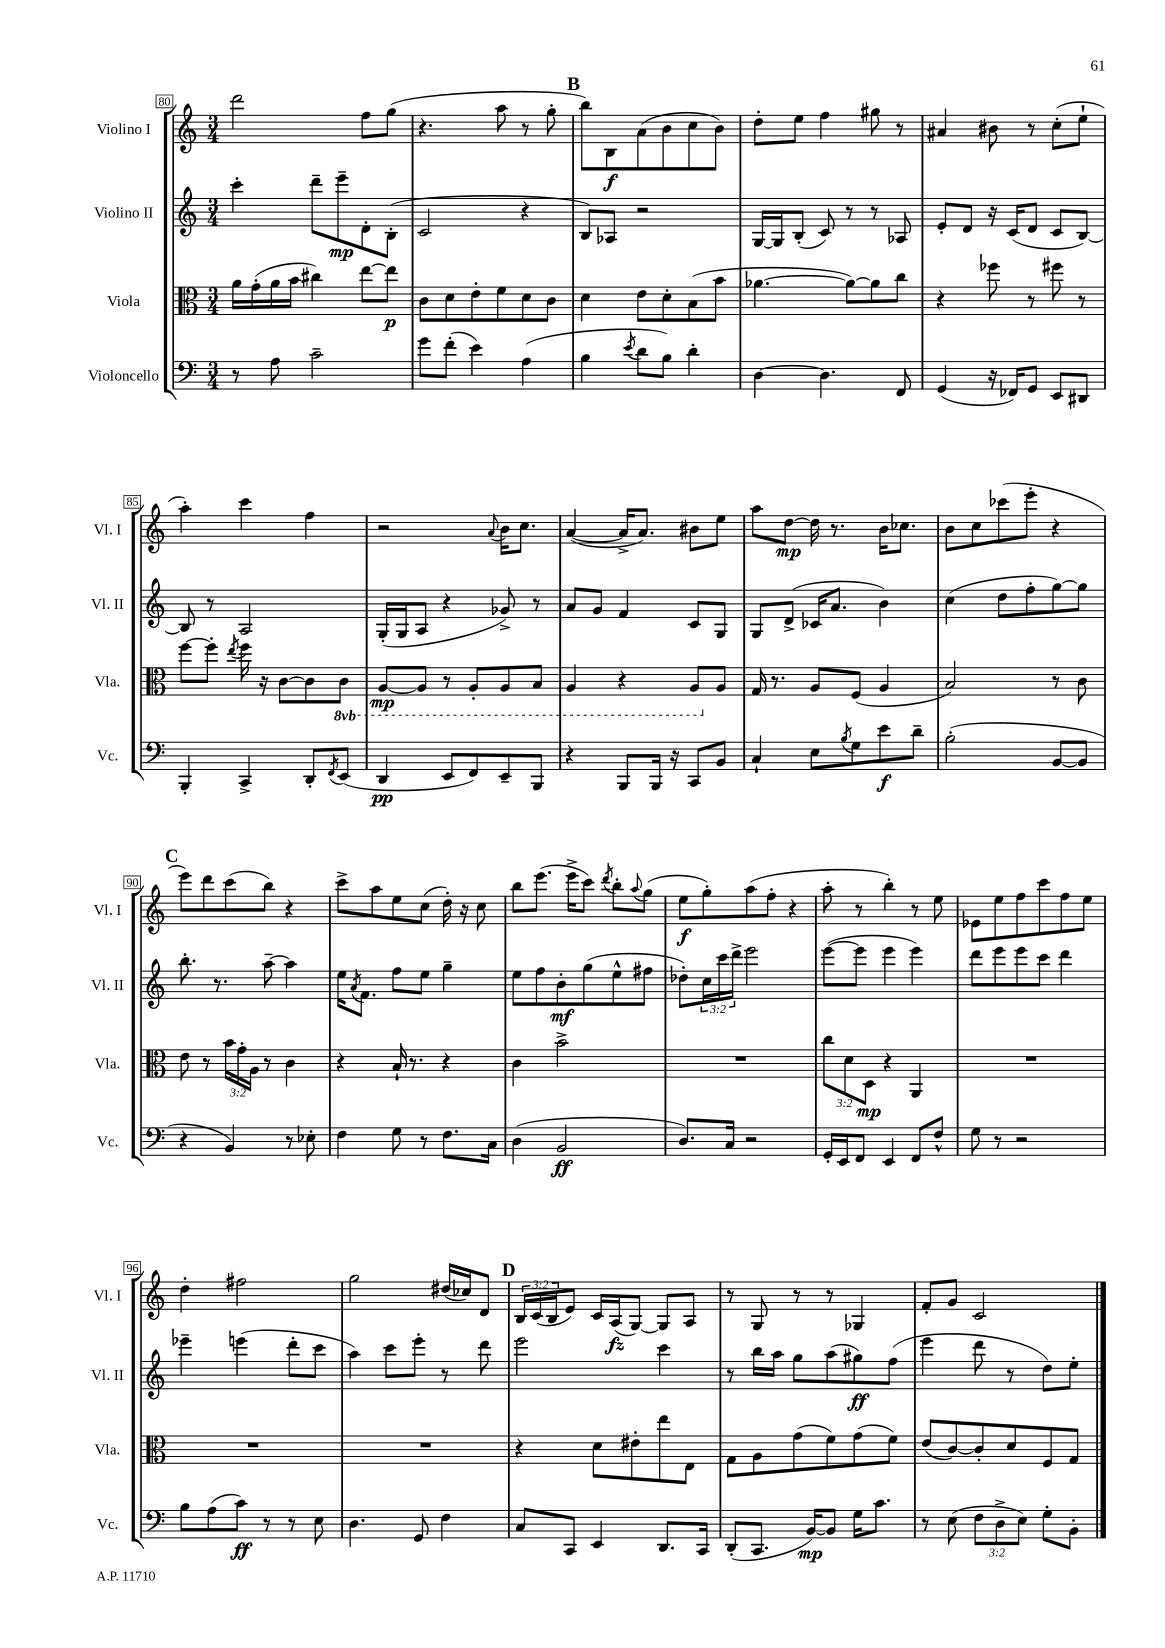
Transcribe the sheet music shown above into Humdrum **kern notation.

**kern	**kern	**kern	**kern
*staff4	*staff3	*staff2	*staff1
*clefF4	*clefC3	*clefG2	*clefG2
*k[]	*k[]	*k[]	*k[]
*M3/4	*M3/4	*M3/4	*M3/4
8r	16a	4ccc'	2ddd
.	(16g'	.	.
8A	16a	.	.
.	16b	.	.
2c~	4cc#)	8ddd~	.
.	.	8eee~	.
.	[8ee	8d'	8ff
.	8ee]	(8B'	(8gg
=	=	=	=
8g	8c	2c	4.r
(8f'	8d	.	.
4e)	8e'	.	.
.	8f	.	8aa
(4A	8d	4r	8r
.	8c	.	8gg'
=	=	=	=
4B	4d	8B)	8bb)
.	.	8A-	8B
8qe	.	.	.
8d	8e	2r	(8a
8B)	8d'	.	8b
4d'	(8B	.	8cc
.	8b	.	8b)
=	=	=	=
[4D	[4.a-	[16G	8dd'
.	.	16G]	.
.	.	(8B'	8ee
4.D]	.	8c)	4ff
.	8a-_)	8r	.
.	8a-]	8r	8gg#
8FF	8cc	8A-	8r
=	=	=	=
(4GG	4r	8e'	4a#
.	.	8d	.
16r	8ff-	16r	8b#
16FF-)	.	(16c	.
8GG	8r	8d	8r
8EE	8ff#	8c	(8cc'
8DD#	8r	[8B)	8ee`
=	=	=	=
4BBB'	[8ff	8B]	4aa')
.	8ff']	8r	.
.	8qee	.	.
4CC^	16ff	2A	4ccc
.	16r	.	.
.	[8c	.	.
8DD'	8c]	.	4ff
8qFF	.	.	.
(8EE	8C	.	.
=	=	=	=
4DD	[8AA	(16G'	2r
.	.	16G	.
.	8AA]	8A	.
8EE	8r	4r	.
8FF)	8AA'	.	.
.	.	.	8qqa
8EE~	8AA	8g-^)	16b
.	.	.	8.cc
8BBB	8BB	8r	.
=	=	=	=
4r	4AA	8a	([4a
.	.	8g	.
8BBB	4r	4f	16a^]
.	.	.	8.a)
16BBB	.	.	.
16r	.	.	.
8CC	8AA	8c	8b#
8BB	8A	8G	8ee
=	=	=	=
4C`	16G	8G	8aa
.	8.r	.	.
.	.	(8d^	[8dd
8E	8A	16c-	16dd]
.	.	8.a	8.r
8qB	.	.	.
8G	(8F	.	.
8e	4A	4b)	16b
.	.	.	8.cc-
8d~	.	.	.
=	=	=	=
(2B'	2B)	(4cc	8b
.	.	.	8cc
.	.	8dd	(8ccc-
.	.	8ff'	8eee'
[8BB	8r	[8gg)	4r
8BB]	8c	8gg]	.
=	=	=	=
4r	8e	8.bb'	8eee)
.	8r	.	8ddd
.	.	8.r	.
4BB)	24b	.	(8ccc
.	24g'	.	.
.	24A	.	.
.	8r	[8aa~	8bb)
8r	4c	4aa]	4r
8E-'	.	.	.
=	=	=	=
4F	4r	16ee	8ccc^
.	.	8qa	.
.	.	8.f	.
.	.	.	8aa
8G	16B`	8ff	8ee
.	8.r	.	.
8r	.	8ee	(8cc
8.F	4r	4gg~	16dd')
.	.	.	16r
.	.	.	8cc
16C	.	.	.
=	=	=	=
(4D	4c	8ee	8bb
.	.	8ff	(8.eee
2BB	2b^	8b'	.
.	.	.	16eee^
.	.	(8gg	8ccc)
.	.	.	8qddd
.	.	8ee^^	8bb'
.	.	.	8qqaa
.	.	8ff#	(8gg
=	=	=	=
8.D)	2.r	8dd-')	8ee
.	.	24cc	8gg')
.	.	24ccc	.
16C	.	.	.
.	.	24ddd^	.
2r	.	2eee	(8aa
.	.	.	8ff'
.	.	.	4r
=	=	=	=
16GG'	12cc	([8eee	8aa'
16EE	.	.	.
.	12d	.	.
8FF	.	8eee]	8r
.	12D	.	.
4EE	4r	4eee	4bb')
8FF	4AA	4eee)	8r
8F^^	.	.	8ee
=	=	=	=
8G	2.r	8ddd	8e-
8r	.	8eee	8ee
2r	.	8eee	8ff
.	.	8ccc	8ccc
.	.	4ddd	8ff
.	.	.	8ee
=	=	=	=
8B	2.r	4eee-~	4dd'
(8A	.	.	.
8c)	.	(4eee	2ff#
8r	.	.	.
8r	.	8ddd'	.
8E	.	8ccc	.
=	=	=	=
4.D	2.r	4aa)	2gg
.	.	8ccc	.
8GG	.	8eee'	.
4F	.	8r	(16dd#
.	.	.	16cc-)
.	.	8ddd	8d
=	=	=	=
8C	4r	2eee	24B
.	.	.	(24c
.	.	.	24B
8CC	.	.	8e)
4EE	8d	.	16c
.	.	.	(16A
.	8e#'	.	[8G)
8.DD	8ee	4ccc	8G]
.	8E	.	8A
16CC	.	.	.
=	=	=	=
(8DD'	8G	8r	8r
8.CC	8A	16bb	8G
.	.	16aa	.
.	(8g	8gg	8r
[16BB)	.	.	.
8BB]	8f)	(8aa	8r
16G	(8g	8gg#)	4G-
8.c	.	.	.
.	8f)	(8ff	.
=	=	=	=
8r	(8e	4eee	8f'
(8E	[8c)	.	8g
12F	8c']	8ddd	2c
12D^	.	.	.
.	8d	8r	.
12E)	.	.	.
8G'	8F	8dd)	.
8BB'	8G	8ee'	.
==	==	==	==
*-	*-	*-	*-
